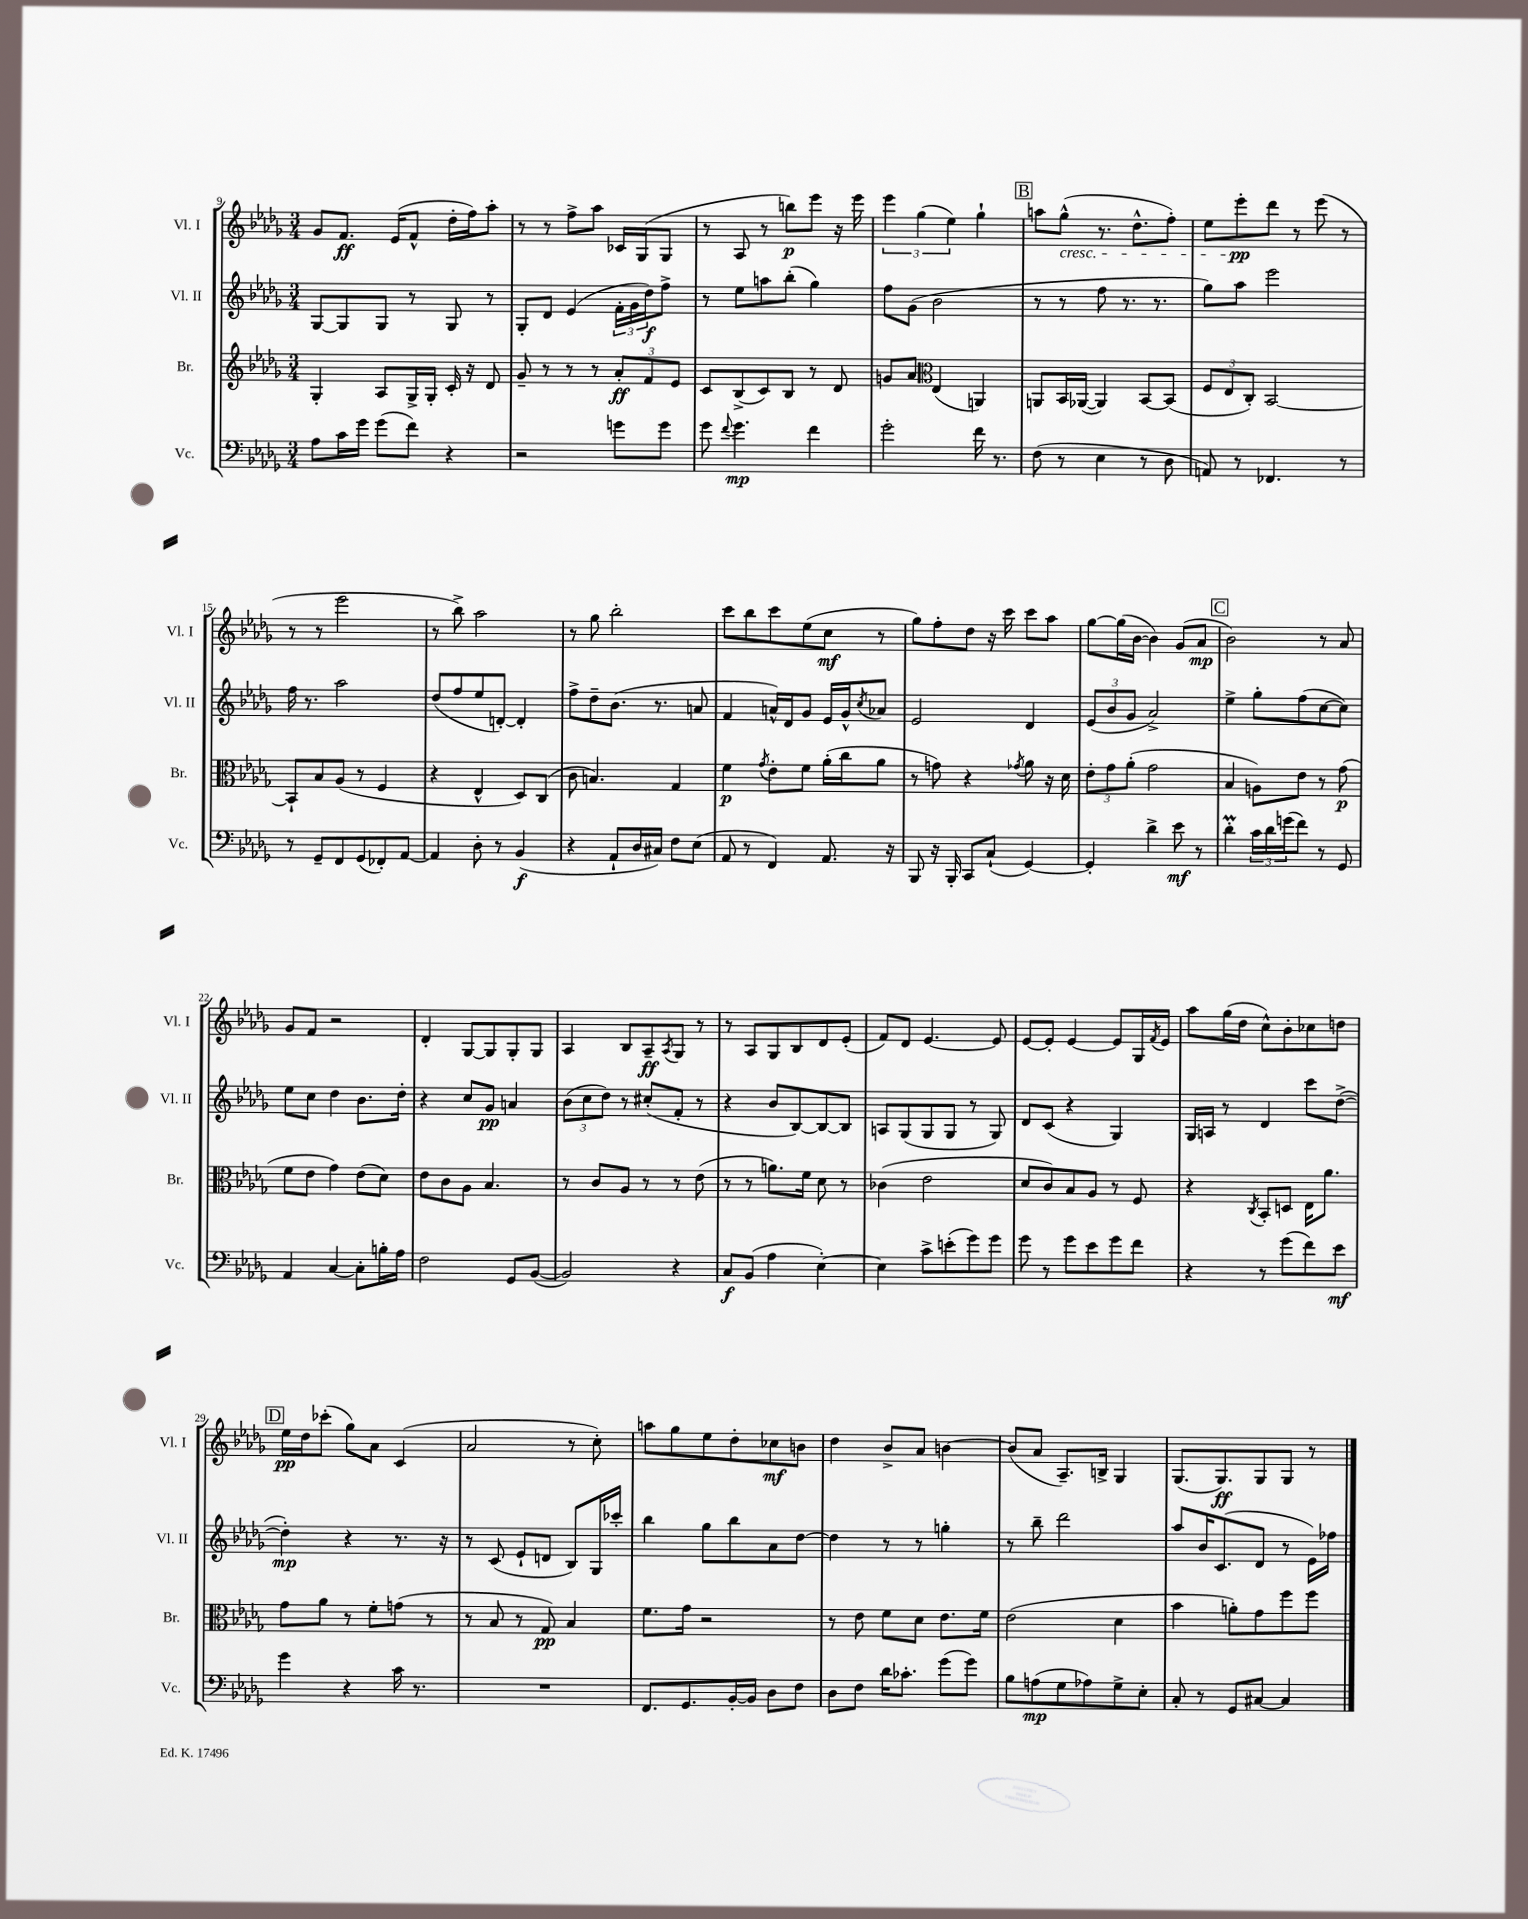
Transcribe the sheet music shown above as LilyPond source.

<<
\new StaffGroup <<
\new Staff = "s0" \with { instrumentName = "Vl. I" shortInstrumentName = "Vl. I" } {
    \clef treble \key des \major \numericTimeSignature \time 3/4
    ges'8 f'8.\ff ees'16( f'8-^ des''16-. f''16) aes''8-. |
    r8 r8 f''8-> aes''8 ces'16 ges16( ges8 |
    r8 aes8 r8 b''8\p) ees'''8 r16 ees'''16 |
    \tuplet 3/2 { ees'''4 ges''4( ees''4) } ges''4-! |
    \mark \markup { \box "B" } a''8 ges''8-^\cresc( r8. des''8.-^ f''8-.) |
    ees''8 ees'''8-.\pp\! des'''8 r8 ees'''8( r8 |
    r8 r8 ees'''2 |
    r8 bes''8->) aes''2 |
    r8 ges''8 bes''2-. |
    c'''8 bes''8 c'''8 ees''8( c''8\mf r8 |
    ges''8) f''8-. des''8 r16 c'''16 c'''8 aes''8 |
    ges''8~ ges''16( bes'16~ bes'4) ges'8( aes'8\mp |
    \mark \markup { \box "C" } bes'2) r8 aes'8 |
    ges'8 f'8 r2 |
    des'4-. ges8~ ges8 ges8-. ges8 |
    aes4 bes8 aes8--\ff \acciaccatura { aes8 } ges8 r8 |
    r8 aes8 ges8 bes8 des'8 ees'8-.( |
    f'8) des'8 ees'4.~ ees'8 |
    ees'8~ ees'8-. ees'4~ ees'8 ges16 \acciaccatura { f'8 } ees'16 |
    aes''8 ges''16( des''16 c''8-^) bes'8-. ces''8 d''8 |
    \mark \markup { \box "D" } ees''16\pp des''16 ces'''8-.( ges''8) aes'8 c'4( |
    aes'2 r8 c''8-.) |
    a''8 ges''8 ees''8 des''8-. ces''8\mf b'8 |
    des''4 bes'8-> aes'8 b'4~ |
    b'8( aes'8 aes8.--) b16-> ges4 |
    ges8.( ges8.\ff) ges8 ges8 r8 \bar "|." |
}
\new Staff = "s1" \with { instrumentName = "Vl. II" shortInstrumentName = "Vl. II" } {
    \clef treble \key des \major \numericTimeSignature \time 3/4
    ges8~ ges8 ges8 r8 ges8 r8 |
    ges8-. des'8 ees'4( \tuplet 3/2 { f'16-. ges'16 des''16\f) } f''8-> |
    r8 ees''8 a''8 bes''8-.( ges''4) |
    f''8 ges'8( bes'2 |
    \mark \markup { \box "B" } r8 r8 f''8 r8. r8. |
    ges''8) aes''8 ees'''2 |
    f''16 r8. aes''2 |
    des''8( f''8 ees''8 d'8~-.) d'4-. |
    f''8-> des''8-- bes'8.( r8. a'8 |
    f'4 a'16-^) des'16 ges'8 ees'16 ges'16-^ \acciaccatura { c''8 } aes'8 |
    ees'2 des'4 |
    \tuplet 3/2 { ees'8( bes'8 ges'8 } aes'2->) |
    \mark \markup { \box "C" } ees''4-> ges''8-. f''8( c''8~ c''8) |
    ees''8 c''8 des''4 bes'8. des''16-. |
    r4 c''8 ges'8\pp a'4 |
    \tuplet 3/2 { bes'8( c''8 des''8) } r8 cis''8-.( f'8-. r8 |
    r4 bes'8 bes8~) bes8~ bes8 |
    a8 ges8( ges8 ges8 r8 ges8) |
    des'8 c'8( r4 ges4) |
    ges16 a16 r8 des'4 c'''8 des''8~->( |
    \mark \markup { \box "D" } des''4-.\mp) r4 r8. r16 |
    r8 c'8( ees'8-! d'8 bes8) ges16 ces'''16-. |
    bes''4 ges''8 bes''8 aes'8 des''8~ |
    des''4 r8 r8 g''4-. |
    r8 bes''8-- des'''2 |
    aes''8 bes'16 c'8.( des'8 r8 ees'16) fes''16 \bar "|." |
}
\new Staff = "s2" \with { instrumentName = "Br." shortInstrumentName = "Br." } {
    \clef treble \key des \major \numericTimeSignature \time 3/4
    ges4-. aes8 ges16-> ges16-. c'16-. r16 des'8 |
    ges'8-- r8 r8 r8 \tuplet 3/2 { aes'8-.\ff f'8 ees'8 } |
    c'8 bes8->( c'8) bes8 r8 des'8 |
    g'8 aes'8 \clef alto ees4( a,4) |
    \mark \markup { \box "B" } a,8 bes,16 aes,16~( aes,4) bes,8~ bes,8( |
    \tuplet 3/2 { f8 ees8 c8-.) } bes,2~ |
    bes,8-! bes8 aes8( r8 f4 |
    r4 ees4-^ des8) c8( |
    c'8 b4.) ges4 |
    f'4\p \acciaccatura { ges'8 } ees'8-. f'8 aes'16-.( c''16 aes'8 |
    r8 g'8) r4 \acciaccatura { ges'8 } aes'8 r16 des'16 |
    \tuplet 3/2 { ees'8-. ges'8 aes'8-.( } ges'2 |
    \mark \markup { \box "C" } bes4 a8) ees'8 r8 ges'8\p( |
    f'8 ees'8 ges'4) ees'8( des'8) |
    ees'8 c'8 aes8 bes4. |
    r8 c'8 aes8 r8 r8 ees'8( |
    r8 r8 a'8.) f'16 des'8 r8 |
    ces'4( ees'2 |
    des'8 c'8) bes8 aes8 r8 f8 |
    r4 \acciaccatura { c8 } bes,8-. d8 ees16 aes'8. |
    \mark \markup { \box "D" } ges'8 aes'8 r8 f'8-. g'8( r8 |
    r8 bes8 r8 ges8\pp) bes4 |
    f'8. ges'16 r2 |
    r8 ees'8 f'8 des'8 ees'8. f'16 |
    ees'2( des'4 |
    bes'4 a'8-.) ges'8 f''8 f''8 \bar "|." |
}
\new Staff = "s3" \with { instrumentName = "Vc." shortInstrumentName = "Vc." } {
    \clef bass \key des \major \numericTimeSignature \time 3/4
    aes8 c'16 ges'16 ges'8( f'8) r4 |
    r2 g'8 g'8 |
    ges'8 \appoggiatura { f'8 } ges'4.\mp f'4 |
    ges'2-. f'16 r8. |
    \mark \markup { \box "B" } f8( r8 ees4 r8 des8 |
    a,8) r8 fes,4. r8 |
    r8 ges,8-- f,8 ges,8( fes,8-.) aes,8~ |
    aes,4 des8-. r8 bes,4\f( |
    r4 aes,8-! des16 cis16) f8 ees8( |
    aes,8 r8 f,4) aes,8. r16 |
    bes,,8 r16 bes,,16-. c,8 c8-!( ges,4~) |
    ges,4-. des'4-> ees'8\mf r8 |
    \mark \markup { \box "C" } des'4-.\prall \tuplet 3/2 { c'16 des'16 g'16( } f'8) r8 ges,8 |
    aes,4 c4~ c8-. b16-. aes16 |
    f2 ges,8 bes,8~( |
    bes,2) r4 |
    c8\f bes,8( aes4 ees4~-.) |
    ees4 c'8-> e'8-.( ges'8) ges'8 |
    ges'8 r8 ges'8 ees'8 ges'8 f'8 |
    r4 r8 ges'8( f'8) ees'8\mf |
    \mark \markup { \box "D" } ges'4 r4 c'16 r8. |
    R2. |
    f,8. ges,8. bes,16~-. bes,16 des8 f8 |
    des8 f8 des'16 ces'8.-. ges'8( ges'8) |
    bes8 a8\mp( ges8 aes8) ges8-> ees8-. |
    c8-. r8 ges,8 cis8~ cis4 \bar "|." |
}
>>
>>
\layout { \context { \Score currentBarNumber = #9 } }
